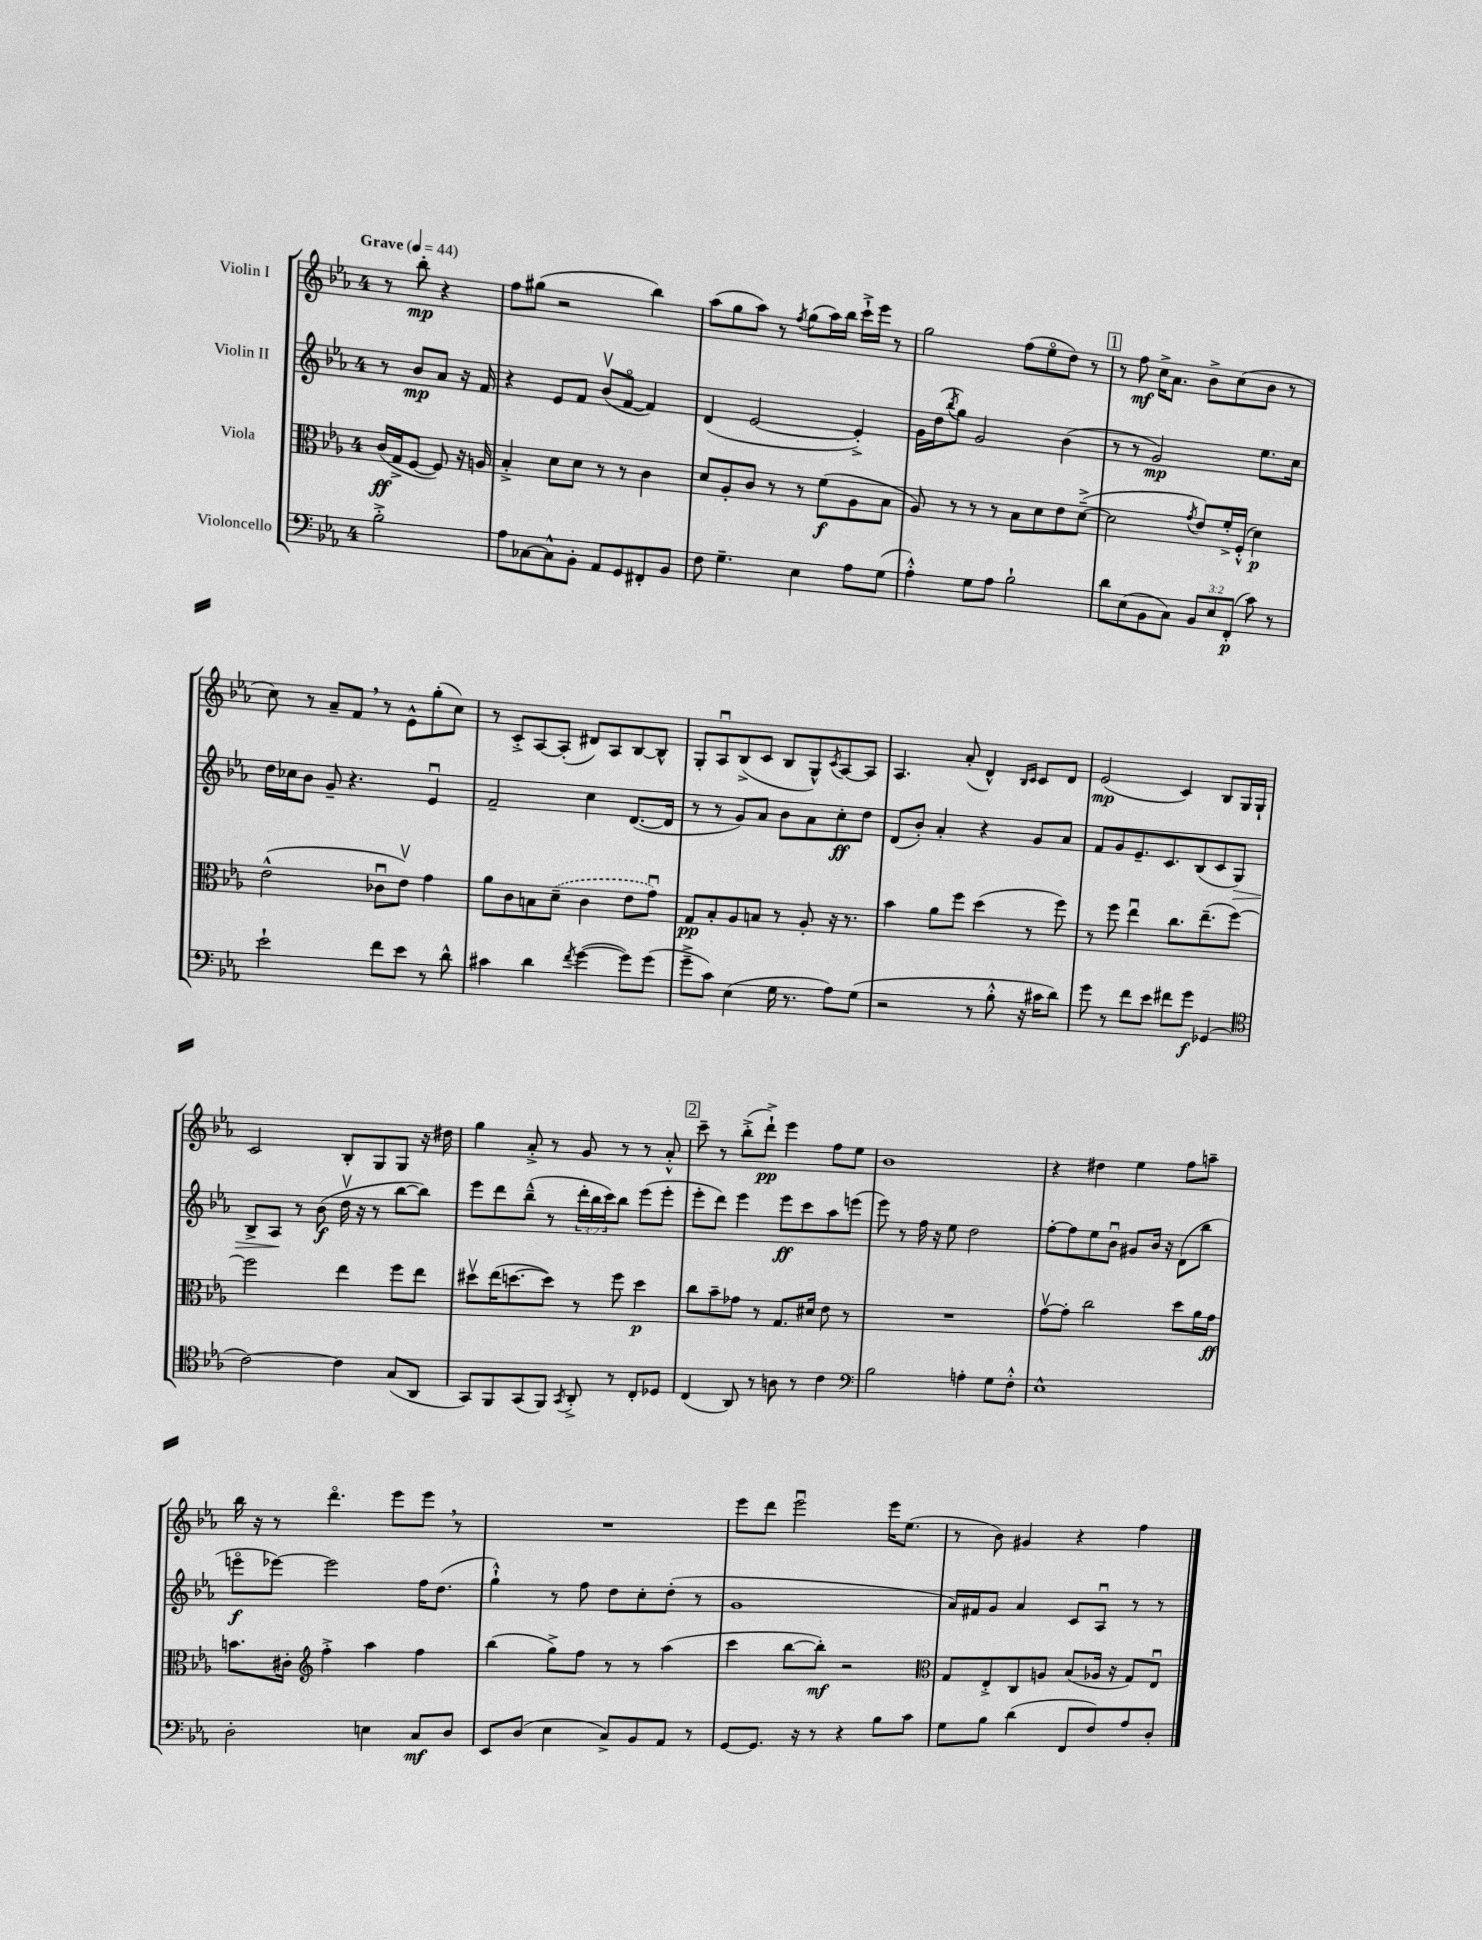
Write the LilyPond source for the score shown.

<<
\new StaffGroup <<
\new Staff = "s0" \with { instrumentName = "Violin I" } {
    \clef treble \key ees \major \once \override Staff.TimeSignature.style = #'single-digit \time 4/4 \partial 2 \tempo "Grave" 4 = 44
    r8 bes''8-.\mp r4 |
    f''8 gis''8( r2 bes''4) |
    aes''8( g''8 aes''8) r8 \acciaccatura { f''8 } g''8( aes''16) bes''16 c'''16-!-> ees'''16 r8 |
    g''2 f''8( ees''8\flageolet d''8) r8 |
    \mark \markup { \box "1" } r8 f''8\mf c''16-> aes'8. bes'8-> c''8( bes'8 r8 |
    c''8) r8 aes'8-- f'8 \breathe r8 ees'8-^ g''8-.( c''8) |
    r8 c'8-.-> aes8~ aes8-.( dis'8) aes8 bes8~ bes8-^ |
    g8-. aes8\downbow bes8->( c'8 bes8 g8-^) \acciaccatura { c'8 } aes8~ aes8 |
    aes4. aes'8-.( d'4-^) \grace { bes16 c'16 } c'8 d'8 |
    ees'2\mp( c'4) bes8 g16 g16-! |
    c'2 bes8-. g8 g8 r16 dis''16 |
    g''4 aes'8-.-> r8 g'8 r8 r8 aes'8-.-^ |
    \mark \markup { \box "2" } c'''8-- r8 bes''8-.->( d'''8-!->\pp) ees'''4 f''8 ees''8 |
    bes'1 |
    r4 dis''4 ees''4 f''8 a''8-- |
    bes''16 r16 r8 d'''4.\flageolet ees'''8 ees'''8 \breathe r8 |
    R1 |
    ees'''8 d'''8 ees'''2\downbow ees'''16 ees''8.( |
    r8 bes'8) gis'4 r4 f''4 \bar "|." |
}
\new Staff = "s1" \with { instrumentName = "Violin II" } {
    \clef treble \key ees \major \once \override Staff.TimeSignature.style = #'single-digit \time 4/4 \override Staff.TupletNumber.text = #tuplet-number::calc-fraction-text \partial 2
    r8 bes'8\mp aes'8 r16 f'16 |
    r4 ees'8 f'8 bes'8\upbow( f'8~\flageolet f'4) |
    d'4( ees'2~ ees'4-.->) |
    g'16 d''16( \acciaccatura { bes''8 } g''8) g'2 bes'4( |
    \mark \markup { \box "1" } r8 r8 g'2\mp) ees''8. c''16 |
    d''16 ces''16 bes'8 g'8-- r4. ees'4\downbow |
    f'2-- c''4 d'8.~( d'16 |
    r8 r8 g'8) aes'8 bes'8 aes'8 c''8-.\ff d''8 |
    d'8( bes'8-.) aes'4-. r4 g'8 aes'8 |
    f'8 g'8 ees'8.-- c'8. bes8( c'8 g8\>) |
    bes8-> aes8\! r8 bes'8\f( d''16\upbow r16 r8 bes''8~ bes''8) |
    ees'''8 d'''8 bes''8---^( r8 \tuplet 3/2 { d'''16-. bes''16 c'''16) } bes''8 ees'''8( ees'''8-. |
    \mark \markup { \box "2" } ees'''8-. d'''8) ees'''4 ees'''8\ff c'''8 aes''8 e'''8( |
    ees'''8) r8 f''16 r16 ees''8 d''2 |
    f''8~-. f''8 ees''8 bes'8\downbow gis'8 bes'16 r16 d'8( bes''8 |
    e'''8\flageolet\f ees'''8~) ees'''2 f''16 d''8.( |
    g''4-!-^) r8 f''8 d''8 c''8-. d''8-.( r8 |
    g'1 |
    aes'16) fis'16 g'8 aes'4 c'8 aes8\downbow r8 r8 \bar "|." |
}
\new Staff = "s2" \with { instrumentName = "Viola" } {
    \clef alto \key ees \major \once \override Staff.TimeSignature.style = #'single-digit \time 4/4 \partial 2
    c'16\ff( g16-> f8~ f8) r16 a16 |
    bes4-.-> d'8 d'8 r8 r8 c'4 |
    d'8 aes8-. c'8 r8 r8 f'8\f( aes8 bes8 |
    aes8) r8 r8 r8 bes8 d'8 ees'8 d'8~--->( |
    \mark \markup { \box "1" } d'2 \acciaccatura { g'8 } ees'8) f'16-.-> f16-.-^( d'4\p) |
    ees'2-^( ces'8\downbow ees'8\upbow) g'4 |
    aes'8 c'8 b8 \once \slurDashed d'8--( c'4 ees'8 g'8\downbow) |
    g8\pp bes8-. aes8 b8 r8 aes8-. r16 r8. |
    bes'4 aes'8 f''8 d''4( r8 f''8) |
    r8 f''8 ees''4\downbow c''8. ees''8.--( f''8~) |
    f''2 ees''4 f''8 ees''8 |
    dis''8\upbow ees''16( d''8.~ d''8) r8 f''8 d''4\p |
    \mark \markup { \box "2" } c''8 bes'8-- ges'8 r8 g8. dis'16 ees'8 r8 |
    R1 |
    g'8~\upbow g'8-. c''2 d''8 aes'16 g'16\ff |
    b'8. cis'16-. \clef treble f''4-.-> aes''4 f''4 |
    bes''4( g''8->) f''8 r8 r8 aes''4( |
    c'''4 bes''8~ bes''8-.\mf) r2 |
    \clef alto g8 ees8-.-> c8 a8 bes8( aes16 r16 g8) ees8\downbow \bar "|." |
}
\new Staff = "s3" \with { instrumentName = "Violoncello" } {
    \clef bass \key ees \major \once \override Staff.TimeSignature.style = #'single-digit \time 4/4 \override Staff.TupletNumber.text = #tuplet-number::calc-fraction-text \partial 2
    bes2-.-> |
    aes8 ces8~ ces8-^ bes,8-. aes,8 g,8 fis,8-. bes,8 |
    f8 g4.-- ees4 aes8 g8( |
    aes4-.-^) g8 aes8 bes2-! |
    \mark \markup { \box "1" } d'8 ees8( bes,8 c8) \tuplet 3/2 { bes,8 ees8 f,8-.\p( } c'8) r8 |
    ees'2-! f'8 ees'8 r8 d'8-^ |
    cis'4 d'4 \acciaccatura { f'8 } g'4~( g'8) g'8( |
    g'8---> c'8) ees4( g16 r8. aes8) g8( |
    r2 r8 bes8-.-^ r16 cis'16 d'8) |
    g'8 r8 f'8 ees'8 fis'8 g'8\f ges,4( |
    \clef tenor c'2~) c'4 g8( aes,8 |
    g,8) f,8 g,8( f,8) \acciaccatura { g,8 } aes,8-.-> r8 c8-. des8 |
    \mark \markup { \box "2" } c4( aes,8) r8 a8 r8 c'4 |
    \clef bass bes2 a4-. g8 f8-.-^ |
    ees1-^ |
    d2-. e4 c8\mf d8 |
    ees,8 d8( ees4 c8->) bes,8 aes,8 r8 |
    g,8~ g,8. r16 r8 r4 bes8 c'8 |
    g8 bes8 d'4( f,8 f8) aes8 d8-. \bar "|." |
}
>>
>>
\layout { \context { \Score \remove "Bar_number_engraver" } }
